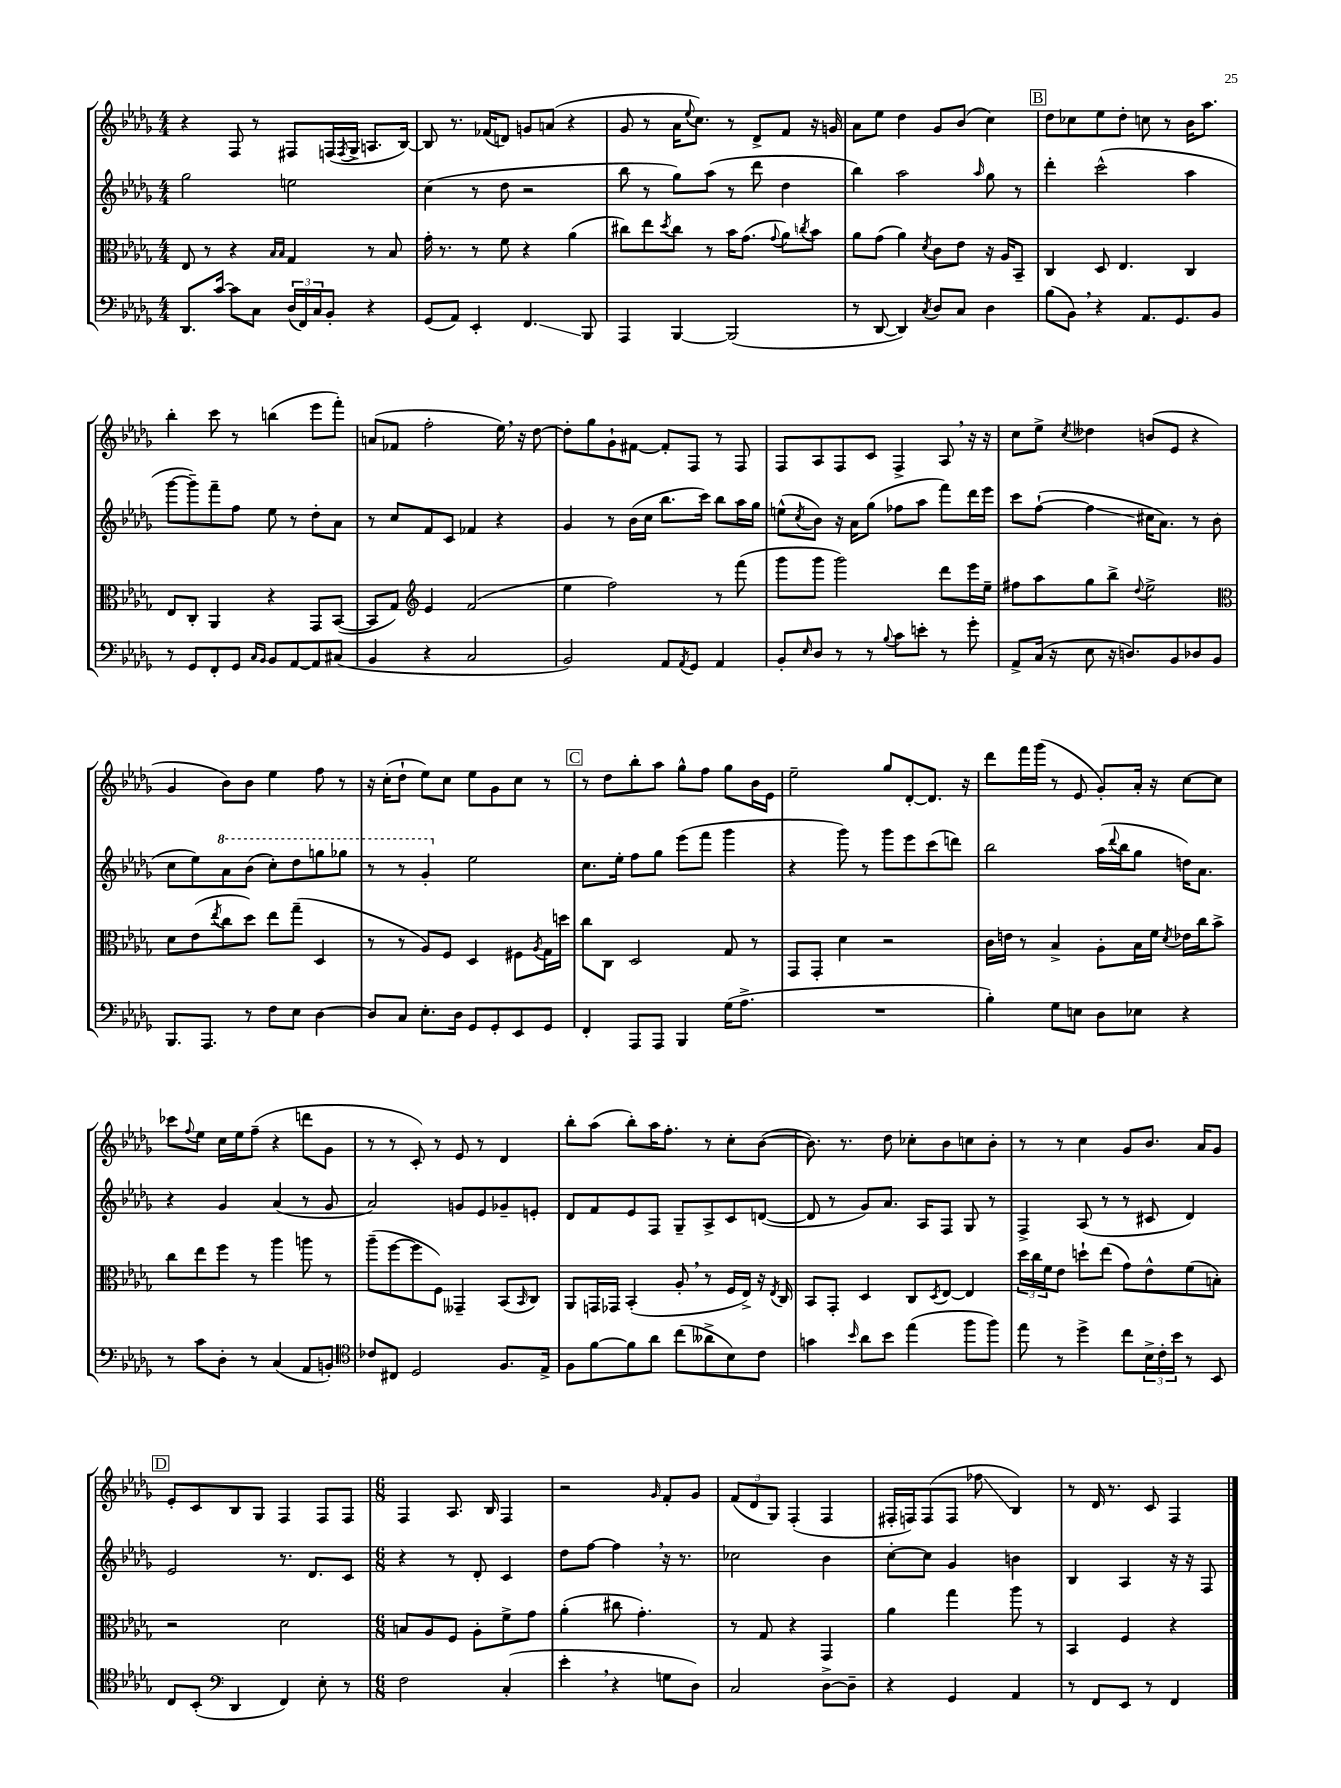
<<
\new StaffGroup <<
\new Staff = "s0" {
    \clef treble \key des \major \numericTimeSignature \time 4/4
    r4 f8 r8 fis8 f16( \acciaccatura { f8 } ges16-> a8. bes16~) |
    bes8 r8. fes'16( d'8) g'8 a'8( r4 |
    ges'8 r8 aes'16 \appoggiatura { ees''8 } c''8.) r8 des'8-> f'8 r16 g'16 |
    aes'8 ees''8 des''4 ges'8 bes'8( c''4) |
    \mark \markup { \box "B" } des''8 ces''8 ees''8 des''8-. c''8 r8 bes'16 aes''8. |
    bes''4-. c'''8 r8 b''4( ees'''8 f'''8-.) |
    a'8( fes'8 f''2-. ees''16) \breathe r16 des''8~ |
    des''8-. ges''8 ges'8-! fis'8~ fis'8-. f8 r8 f8 |
    f8 aes8 f8 c'8 f4-> aes8 \breathe r16 r16 |
    c''8 ees''8-> \acciaccatura { c''8 } deses''4 b'8( ees'8 r4 |
    ges'4 bes'8) bes'8 ees''4 f''8 r8 |
    r16 c''16-.( des''8-! ees''8) c''8 ees''8 ges'8 c''8 r8 |
    \mark \markup { \box "C" } r8 des''8 bes''8-. aes''8 ges''8-^ f''8 ges''8 bes'16 ees'16 |
    ees''2-- ges''8 des'8~-. des'8. r16 |
    des'''8 f'''16 ges'''16( r8 ees'8 ges'8-.) aes'16-. r16 c''8~ c''8 |
    ces'''8 \appoggiatura { f''8 } ees''8 c''16 ees''16 f''8--( r4 d'''8 ges'8 |
    r8 r8 c'8-.) r8 ees'8 r8 des'4 |
    bes''8-. aes''8( bes''8-.) aes''16 f''8.-. r8 c''8-. bes'8~( |
    bes'8.) r8. des''8 ces''8-. bes'8 c''8 bes'8-. |
    r8 r8 c''4 ges'8 bes'8. aes'16 ges'8 |
    \mark \markup { \box "D" } ees'8-. c'8 bes8 ges8 f4 f8 f8 |
    \numericTimeSignature \time 6/8 f4 aes8. bes16 f4 |
    r2 \grace { ges'16 } f'8-. ges'8 |
    \tuplet 3/2 { f'8( des'8 ges8) } f4-.( f4 |
    fis16-. f16) f8( f8 fes''8\glissando bes4) |
    r8 des'16 r8. c'8 f4 \bar "|." |
}
\new Staff = "s1" {
    \clef treble \key des \major \numericTimeSignature \time 4/4
    ges''2 e''2 |
    c''4( r8 des''8 r2 |
    bes''8 r8 ges''8) aes''8( r8 des'''8 des''4 |
    bes''4) aes''2 \grace { aes''16 } ges''8 r8 |
    \mark \markup { \box "B" } des'''4-. c'''2-^( aes''4 |
    ges'''8~ ges'''8--) f'''8-- f''8 ees''8 r8 des''8-. aes'8 |
    r8 c''8 f'8 c'8 fes'4 r4 |
    ges'4 r8 bes'16( c''16 bes''8. c'''16) bes''8 aes''16 ges''16 |
    e''8-^( \acciaccatura { c''8 } bes'8) r16 aes'16 ges''8( fes''8 aes''8 f'''8) des'''16 ees'''16 |
    c'''8 f''8~-!( f''4\glissando cis''16 aes'8.) r8 bes'8( |
    c''8 ees''8) \ottava #1 aes''8 bes''8( c'''8-.) des'''8 g'''8 ges'''8 |
    r8 r8 ges''4-. \ottava #0 ees''2 |
    \mark \markup { \box "C" } c''8. ees''16-. f''8 ges''8 ees'''8( f'''8 ges'''4 |
    r4 ges'''8) r8 ges'''8 ees'''8 c'''8( d'''8) |
    bes''2 aes''16( \appoggiatura { des'''8 } bes''16 ges''8 d''16) aes'8. |
    r4 ges'4 aes'4( r8 ges'8 |
    aes'2) g'8 ees'8 ges'8-- e'8-. |
    des'8 f'8 ees'8 f8 ges8-- aes8-> c'8 d'8~( |
    d'8 r8 ges'8) aes'8. aes16 f8 ges8 r8 |
    f4-> aes8( r8 r8 cis'8 des'4) |
    \mark \markup { \box "D" } ees'2 r8. des'8. c'8 |
    \numericTimeSignature \time 6/8 r4 r8 des'8-. c'4 |
    des''8 f''8~ f''4 \breathe r16 r8. |
    ces''2 bes'4 |
    c''8~-. c''8 ges'4 b'4 |
    bes4 aes4 r16 r16 f8 \bar "|." |
}
\new Staff = "s2" {
    \clef alto \key des \major \numericTimeSignature \time 4/4
    ees8 r8 r4 \grace { bes16 bes16 } ges4 r8 bes8 |
    ges'16-. r8. r8 f'8 r4 aes'4( |
    cis''8) ees''8 \acciaccatura { des''8 } cis''8 r8 bes'16 ges'8.( \appoggiatura { ges'8 } aes'8) \acciaccatura { c''8 } bes'8 |
    aes'8 ges'8( aes'4) \acciaccatura { des'8 } c'8 ees'8 r16 aes16 bes,8-- |
    \mark \markup { \box "B" } c4 des8 ees4. c4 |
    ees8 c8-. aes,4 r4 ges,8 bes,8~( |
    bes,8 ges8) \clef treble ees'4 f'2( |
    ees''4 f''2) r8 f'''8( |
    ges'''8 ges'''8 ges'''2) des'''8 ees'''16 ees''16-- |
    fis''8 aes''8 ges''8 bes''8-> \appoggiatura { des''8 } ees''2-> |
    \clef alto des'8 ees'8( \acciaccatura { ees''8 } c''8 des''8) ees''8 ges''8--( des4 |
    r8 r8 aes8) f8 des4 fis8 \acciaccatura { aes8 } ges16 d''16 |
    \mark \markup { \box "C" } c''8 c8 des2 ges8 r8 |
    ges,8 ges,8-. des'4 r2 |
    c'16 e'16 r8 bes4-> aes8-. bes16 f'16 \acciaccatura { des'8 } ees'16 c''16 bes'8-> |
    c''8 ees''8 f''8 r8 aes''4 a''8 r8 |
    aes''8--( f''8~ f''8 f8) geses,4-- bes,8( \grace { bes,16 } c8) |
    aes,8 g,16 ges,16 bes,4-.( aes8-. \breathe r8 f16 ees16->) r16 \acciaccatura { ees8 } c16 |
    bes,8 ges,8-. des4 c8 \acciaccatura { des8 } ees8~ ees4 |
    \tuplet 3/2 { des''16 c''16 f'16 } ees'8 d''8-! ees''8( ges'8) ees'8-^ f'8( b8-.) |
    \mark \markup { \box "D" } r2 des'2 |
    \numericTimeSignature \time 6/8 b8 aes8 f8 aes8-. f'8-> ges'8 |
    aes'4-.( cis''8 ges'4.-.) |
    r8 ges8 r4 ges,4 |
    aes'4 ges''4 aes''8 r8 |
    bes,4 f4 r4 \bar "|." |
}
\new Staff = "s3" {
    \clef bass \key des \major \numericTimeSignature \time 4/4
    des,8. c'16~ c'8 c8 \tuplet 3/2 { des16( f,16) c16 } bes,8-. r4 |
    ges,8( aes,8) ees,4-. f,4.\glissando bes,,8 |
    aes,,4 bes,,4~ bes,,2( |
    r8 des,8~ des,4) \acciaccatura { c8 } des8 c8 des4 |
    \mark \markup { \box "B" } bes8( bes,8) \breathe r4 aes,8. ges,8. bes,8 |
    r8 ges,8 f,8-. ges,8 \grace { c16 bes,16 } bes,8 aes,8~ aes,8 cis8( |
    bes,4 r4 c2 |
    bes,2) aes,8 \acciaccatura { aes,8 } ges,8 aes,4 |
    bes,8-. \grace { ees16 } des8 r8 r8 \appoggiatura { bes8 } c'8 e'8-. r8 ges'8-. |
    aes,8-> c16( r16 ees8 r16 d8.) bes,8 des8 bes,8 |
    bes,,8. aes,,8. r8 f8 ees8 des4~ |
    des8 c8 ees8.-. des16 ges,8 ges,8-. ees,8 ges,8 |
    \mark \markup { \box "C" } f,4-. aes,,8 aes,,8 bes,,4 ges16( aes8.-> |
    R1 |
    bes4-.) ges8 e8 des8 ees8 r4 |
    r8 c'8 des8-. r8 c4( aes,8 b,8-.) |
    \clef tenor ces'8 cis8 des2 f8. ees16-> |
    f8 f'8~ f'8 aes'8 c''8( aeses'8-> bes8) c'8 |
    g'4 \grace { bes'16 } aes'8 bes'8 ees''4( f''8 f''8) |
    ees''8 r8 des''4-> c''8 \tuplet 3/2 { bes16-> c'16-. bes'16 } r8 bes,8 |
    \mark \markup { \box "D" } c8 bes,8-.( \clef bass des,4 f,4) ees8-. r8 |
    \numericTimeSignature \time 6/8 f2 c4-.( |
    ees'4-. \breathe r4 g8 des8) |
    c2 des8~-> des8-- |
    r4 ges,4 aes,4 |
    r8 f,8 ees,8 r8 f,4 \bar "|." |
}
>>
>>
\layout { \context { \Score \remove "Bar_number_engraver" } }
